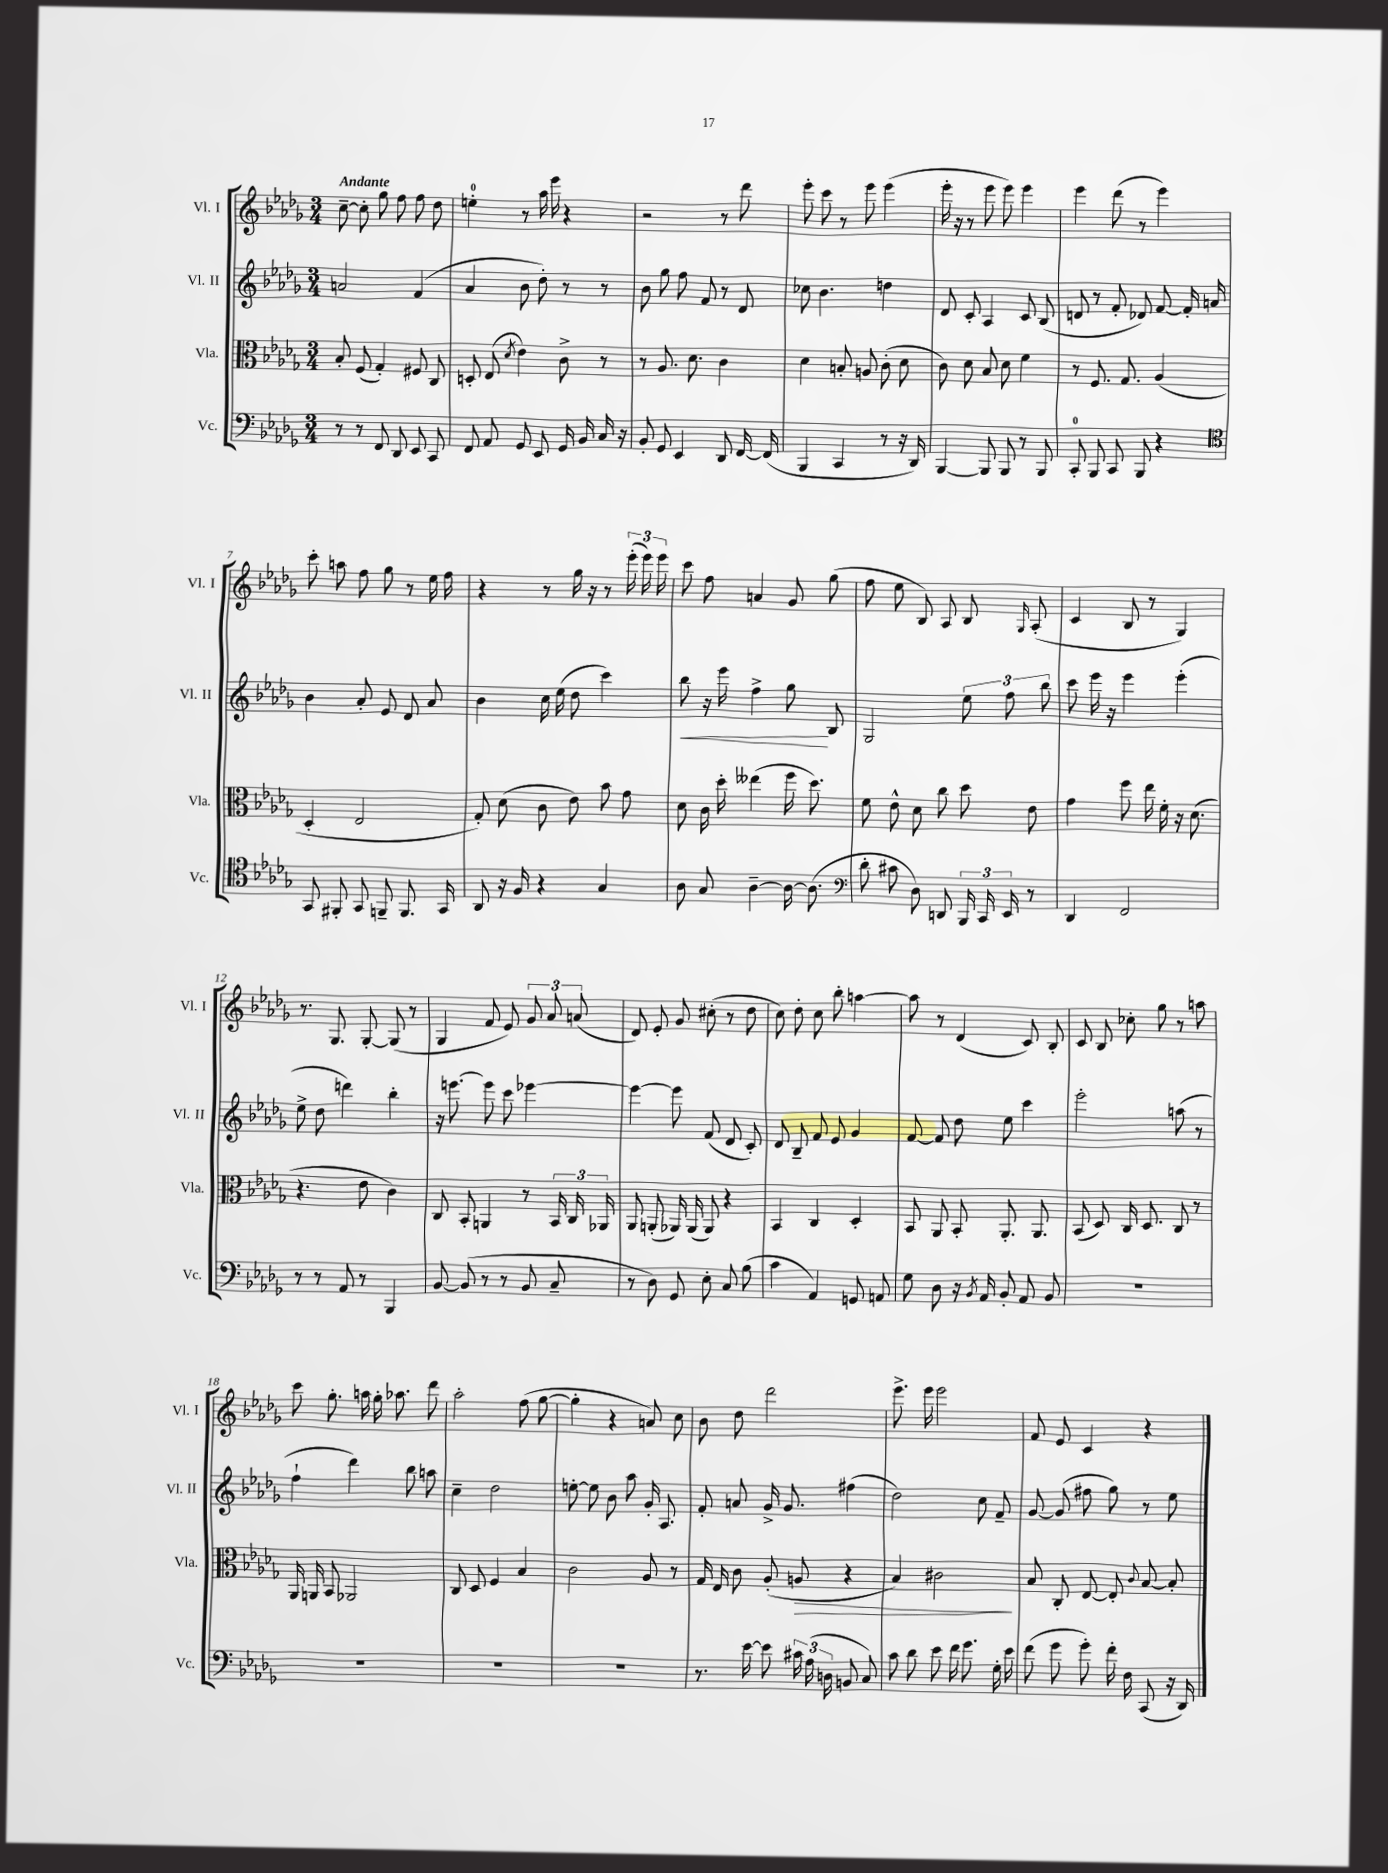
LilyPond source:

<<
\new StaffGroup <<
\new Staff = "s0" \with { instrumentName = "Vl. I" shortInstrumentName = "Vl. I" } {
    \clef treble \key des \major \numericTimeSignature \time 3/4 \tempo "Andante"
    \autoBeamOff c''8~-- c''8-. ges''8 f''8 f''8 des''8 |
    e''4-0-. r8 aes''16 ees'''16 r4 |
    r2 r8 des'''8 |
    ees'''8-. c'''8 r8 ees'''8 ees'''4( |
    ees'''16-. r16 r8 ees'''8 ees'''8) ees'''4 |
    ees'''4 des'''8( r8 ees'''4) |
    c'''8-. a''8 f''8 ges''8 r8 ees''16 f''16 |
    r4 r8 ges''16 r16 r8 \tuplet 3/2 { ees'''16-.( ees'''16) ees'''16 } |
    c'''8 f''8 a'4 ges'8 ges''8( |
    f''8 ees''8 bes8) aes8 bes8 \grace { ges16 } aes8-.( |
    c'4 bes8 r8 ges4) |
    r8. ges8. ges8~-. ges8( r8 |
    ges4 f'8 ees'8) \tuplet 3/2 { ges'8 aes'8 a'8( } |
    des'8) ees'8-. ges'8 cis''8-.( r8 des''8 |
    c''8) des''8-. c''8 bes''8-. a''4~ |
    a''8 r8 des'4( c'8) bes8-. |
    c'8 bes8 ces''8-. ges''8 r8 a''8 |
    c'''8 ges''8.-. a''16 ges''16-. aes''8. des'''8 |
    aes''2-. f''8( ges''8~ |
    ges''4-. r4 a'8) c''8 |
    bes'8 des''8 des'''2 |
    ees'''8.-> ees'''16 ees'''2 |
    f'8 ees'8 c'4 r4 \bar "|." |
}
\new Staff = "s1" \with { instrumentName = "Vl. II" shortInstrumentName = "Vl. II" } {
    \clef treble \key des \major \numericTimeSignature \time 3/4
    \autoBeamOff a'2 f'4( |
    aes'4 bes'8 des''8-.) r8 r8 |
    bes'8 ges''8 f''8 f'8 r8 des'8 |
    ces''8 bes'4. d''4 |
    des'8 c'8-. aes4 c'8 bes8( |
    d'8 r8 f'8-. des'8) f'8~ f'16-. a'16 |
    bes'4 aes'8-. ees'8 des'8 aes'8 |
    bes'4 c''16 ees''16( des''8 c'''4) |
    bes''8\< r16 ees'''16 f''4-> ges''8\! bes8 |
    ges2 \tuplet 3/2 { ees''8 f''8 bes''8 } |
    c'''8 ees'''16 r16 ees'''4 ees'''4-.( |
    ees''8-> des''8 d'''4) bes''4-. |
    r16 e'''8.~ e'''8 c'''8 ees'''4~ |
    ees'''4~ ees'''8 f'8( des'8 c'8-.) |
    des'8 bes8-- f'8 ees'8 ges'4 |
    f'8~ f'8 des''8 ees''8 c'''4 |
    ees'''2-. a''8( r8 |
    f''4-! des'''4) bes''8 a''8 |
    c''4-- des''2 |
    e''8~-. e''8 bes'8 aes''8 ges'16-. aes8. |
    f'8-. a'8 ges'16-> ges'8. fis''4( |
    des''2) c''8 f'8-- |
    ges'8~ ges'8( fis''8 ges''8) r8 ees''8 \bar "|." |
}
\new Staff = "s2" \with { instrumentName = "Vla." shortInstrumentName = "Vla." } {
    \clef alto \key des \major \numericTimeSignature \time 3/4
    \autoBeamOff bes8-. f8( ges4-.) fis8 c8 |
    d8-. ees8( \acciaccatura { des'8 } ees'4) c'8-> r8 |
    r8 aes8. des'8. c'4 |
    des'4 b8-. a8 c'8-.( des'8 |
    c'8) des'8 bes8 des'8 f'4 |
    r8 f8. ges8. aes4( |
    des4-. ees2 |
    ges8-.) des'8( c'8 ees'8) bes'8 ges'8 |
    des'8 c'16 des''16-. eeses''4( f''16 des''8.) |
    f'8 ees'8-^ des'8 c''8 des''8 ees'8 |
    ges'4 f''8 ees''16 f'16-. r16 des'8.( |
    r4. ees'8 c'4) |
    c8 bes,8-. a,4 r8 \tuplet 3/2 { bes,16 c16 aes,16 } |
    aes,8 a,8-.( aes,16) aes,16( aes,8) r4 |
    bes,4 c4 des4-. |
    bes,8 aes,8 bes,8-. aes,8.-. aes,8. |
    bes,8( des8) c16 des8. c8 r8 |
    aes,16 a,16 bes,8 aes,2 |
    c8 des8 f4 bes4 |
    c'2 aes8 r8 |
    ges16 ees16 c'8 aes8-.( a8\> r4 |
    bes4) cis'2\! |
    bes8 c8-. ees8~ ees8-. \appoggiatura { c'8 } bes8~ bes8-. \bar "|." |
}
\new Staff = "s3" \with { instrumentName = "Vc." shortInstrumentName = "Vc." } {
    \clef bass \key des \major \numericTimeSignature \time 3/4
    \autoBeamOff r8 r8 f,8 des,8 ees,8 c,8 |
    f,8 aes,8 ges,8 ees,8 ges,16 bes,16 c16 r16 |
    bes,8-. ges,8 ees,4 des,8 f,16~ f,16( |
    bes,,4 c,4 r8 r16 des,16) |
    bes,,4~ bes,,8 bes,,8 r8 bes,,8 |
    c,8-0-. bes,,8 c,8 bes,,8 r4 |
    \clef tenor ges,8 fis,8-. ges,8 f,8-- f,8. ges,16 |
    aes,8 r16 f16 r4 ges4 |
    aes8 ges8 aes4~-- aes16~ aes8.( |
    \clef bass des'8-. cis'8 des8) d,8 \tuplet 3/2 { bes,,16 c,16 ees,16 } r8 |
    des,4 f,2 |
    r8 r8 aes,8 r8 bes,,4 |
    bes,8~ bes,8( r8 r8 bes,8 c8-- |
    r8 des8) ges,8 ees8-. c8 bes8( |
    c'4 aes,4) g,8 a,8 |
    ges8 des8 r16 \acciaccatura { bes,8 } aes,16 bes,8-. aes,8 bes,8 |
    R2. |
    R2. |
    R2. |
    R2. |
    r8. ees'16~ ees'8 \tuplet 3/2 { cis'16 aes16( d16 } b,8 c8) |
    c'8 des'8 ees'8 f'16 ges'8. ges16-. ees'16 |
    f'8( ges'8 ges'8-.) f'16-. f16 c,8( r16 des,16) \bar "|." |
}
>>
>>
